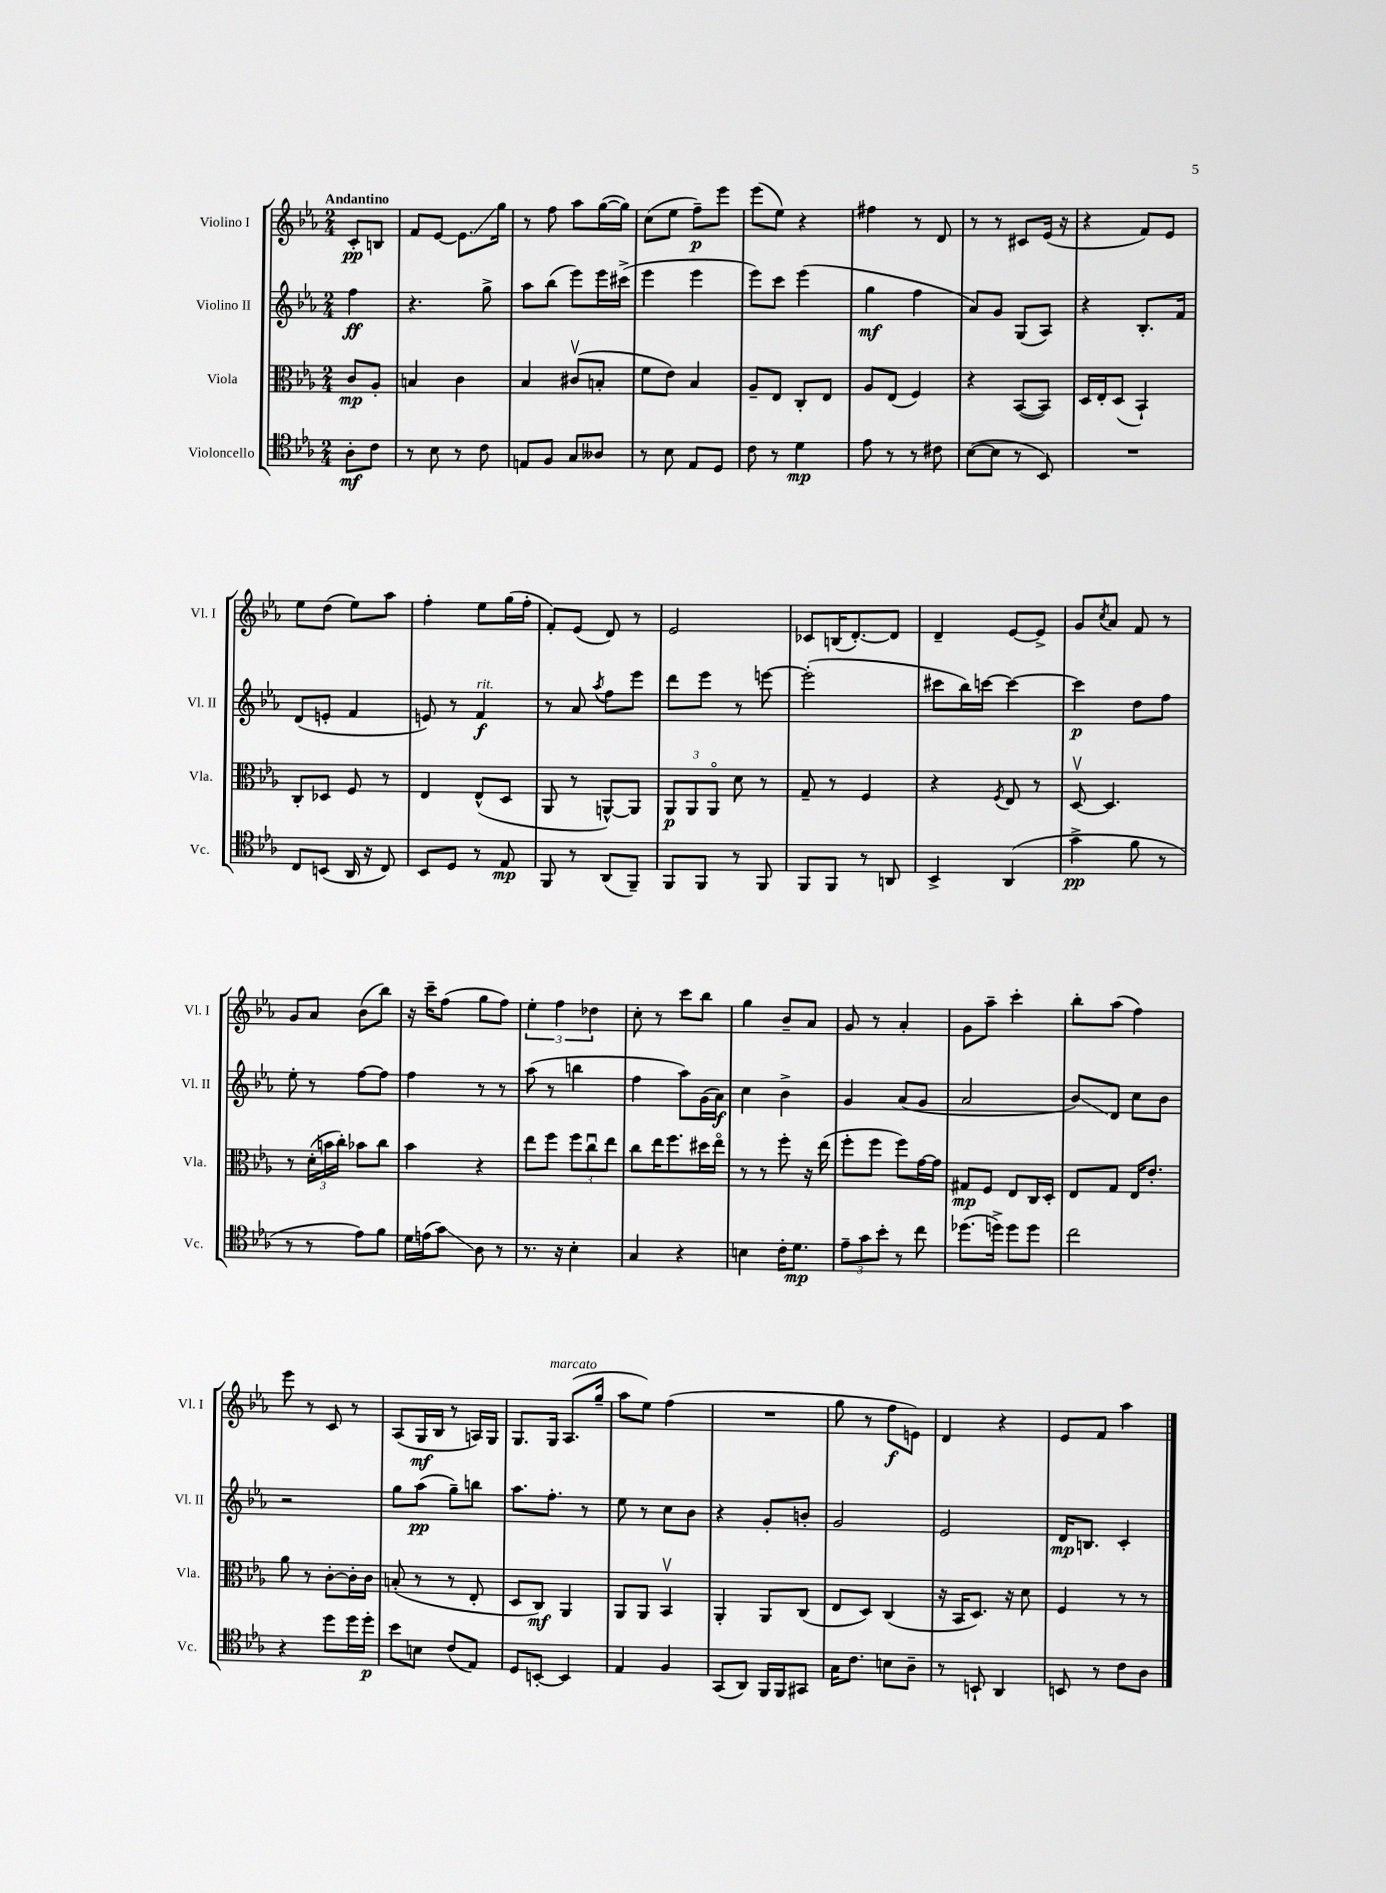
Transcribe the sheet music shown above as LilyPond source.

<<
\new StaffGroup <<
\new Staff = "s0" \with { instrumentName = "Violino I" shortInstrumentName = "Vl. I" } {
    \clef treble \key ees \major \numericTimeSignature \time 2/4 \partial 4 \tempo "Andantino"
    c'8-.\pp b8 |
    f'8 ees'8~ ees'8.\glissando g''16 |
    r8 f''8 aes''8 g''16~( g''16) |
    c''8( ees''8 f''8--\p) ees'''8 |
    ees'''8( ees''8) r4 |
    fis''4 r8 d'8 |
    r8 r8 cis'8 ees'16( r16 |
    r4 f'8) ees'8 |
    ees''8 d''8( ees''8) aes''8 |
    f''4-. ees''8 g''16( f''16-. |
    f'8-.) ees'8( d'8) r8 |
    ees'2 |
    ces'8 b16( d'8.~-.) d'8 |
    d'4-- ees'8~ ees'8-> |
    g'8 \acciaccatura { c''8 } aes'8 f'8 r8 |
    g'8 aes'8 bes'8( bes''8) |
    r16 c'''16-- f''8( g''8 f''8) |
    \tuplet 3/2 { ees''4-. f''4 des''4 } |
    c''8-. r8 c'''8 bes''8 |
    g''4 bes'8-- aes'8 |
    g'8 r8 aes'4-. |
    g'8 aes''8-- c'''4-. |
    bes''8-. aes''8( f''4) |
    ees'''8 r8 c'8 r8 |
    aes8( g16\mf bes16 r8 a16) g16 |
    g8. g16^\markup { \italic "marcato" } aes8.( g''16-- |
    aes''8 ees''8) f''4( |
    R2 |
    g''8 r8 f''8\f e'8) |
    d'4 r4 |
    ees'8 f'8 aes''4 \bar "|." |
}
\new Staff = "s1" \with { instrumentName = "Violino II" shortInstrumentName = "Vl. II" } {
    \clef treble \key ees \major \numericTimeSignature \time 2/4 \partial 4
    f''4\ff |
    r4. g''8-> |
    aes''8 bes''8( ees'''8) ees'''16 cis'''16->( |
    ees'''4 ees'''4 |
    ees'''8) c'''8 ees'''4( |
    g''4\mf f''4 |
    aes'8) g'8 g8( aes8) |
    r4 bes8.-. f'16 |
    d'8( e'8-. f'4 |
    e'8) r8 f'4\f^\markup { \italic "rit." } |
    r8 aes'8 \acciaccatura { aes''8 } f''8 ees'''8 |
    d'''8 ees'''8 r8 e'''8~ |
    e'''2-.( |
    cis'''8 bes''16) c'''16~ c'''4~ |
    c'''4\p d''8 f''8 |
    ees''8-. r8 f''8~ f''8 |
    f''4 r8 r8 |
    aes''8( r8 b''4 |
    f''4 aes''8) g'16( aes'16\f) |
    c''4 bes'4-> |
    g'4 aes'8( g'8 |
    aes'2 |
    bes'8\glissando) d'8 c''8 bes'8 |
    r2 |
    g''8 aes''8\pp( g''8--) b''8 |
    aes''8. f''8.-. r8 |
    ees''8 r8 c''8 bes'8 |
    r4 g'8-. b'8-. |
    g'2 |
    ees'2 |
    d'16\mp b8. c'4-. \bar "|." |
}
\new Staff = "s2" \with { instrumentName = "Viola" shortInstrumentName = "Vla." } {
    \clef alto \key ees \major \numericTimeSignature \time 2/4 \partial 4
    c'8\mp aes8-. |
    b4 c'4 |
    bes4 cis'8\upbow( b8-. |
    f'8 ees'8) bes4 |
    aes8-- ees8 c8-. ees8 |
    aes8 ees8( f4) |
    r4 bes,8~( bes,8) |
    d16 ees16-. d8( bes,4-!) |
    c8-. des8 f8 r8 |
    ees4 ees8-^( d8 |
    aes,8 r8 a,8~-^) a,8 |
    \tuplet 3/2 { aes,8\p aes,8 aes,8\flageolet } d'8 r8 |
    g8-- r8 f4 |
    r4 \acciaccatura { f8 } ees8 r8 |
    d8~\upbow d4. |
    r8 \tuplet 3/2 { d'16-.( b'16 c''16-.) } bes'8 c''8 |
    bes'4 r4 |
    ees''8 f''8 \tuplet 3/2 { f''8 c''8\downbow ees''8 } |
    c''8 ees''16 f''8. dis''16 ees''16\flageolet |
    r8 r8 f''8-. r16 ees''16( |
    f''8-. f''8 f''8) g'16~ g'16 |
    gis8\mp f8 ees8 c16 d16-. |
    ees8 g8 ees16 ees'8.-. |
    aes'8 r8 c'8~-. c'16-. c'16 |
    b8-.( r8 r8 ees8-. |
    d8 c8\mf) aes,4 |
    aes,8 aes,8 bes,4\upbow |
    aes,4-. aes,8 c8( |
    ees8 d8) c4( |
    r16 bes,16 d8.) r16 d'8 |
    f4 r8 r8 \bar "|." |
}
\new Staff = "s3" \with { instrumentName = "Violoncello" shortInstrumentName = "Vc." } {
    \clef tenor \key ees \major \numericTimeSignature \time 2/4 \partial 4
    aes8-.\mf c'8 |
    r8 bes8 r8 c'8 |
    e8 f8 g8 aeses8 |
    r8 bes8 ees8 d8 |
    c'8 r8 d'4\mp |
    ees'8 r8 r8 cis'8 |
    bes8~( bes8 r8 bes,8) |
    R2 |
    c8 b,8( aes,16 r16 c8) |
    bes,8 d8 r8 ees8\mp |
    f,8 r8 aes,8( f,8--) |
    f,8 f,8 r8 f,8 |
    f,8 f,8 r8 a,8 |
    bes,4-> aes,4( |
    g'4->\pp f'8 r8 |
    r8 r8 ees'8) f'8 |
    d'16 e'16( g'8\glissando) aes8 r8 |
    r8. r16 bes4-. |
    g4 r4 |
    b4 c'16-. d'8.\mp |
    \tuplet 3/2 { ees'8-- g'8 bes'8-. } r8 c''8 |
    des''8.( d''16->) d''8 d''8 |
    c''2 |
    r4 d''8 d''16 d''16-.\p |
    bes'8 b8 c'8( ees8) |
    d8 b,8~-. b,4 |
    ees4 f4 |
    g,8( aes,8) f,16 f,16 gis,8 |
    g16 c'8. b8 aes8-- |
    r8 b,8-! aes,4 |
    b,8 r8 c'8 aes8 \bar "|." |
}
>>
>>
\layout { \context { \Score \remove "Bar_number_engraver" } }
